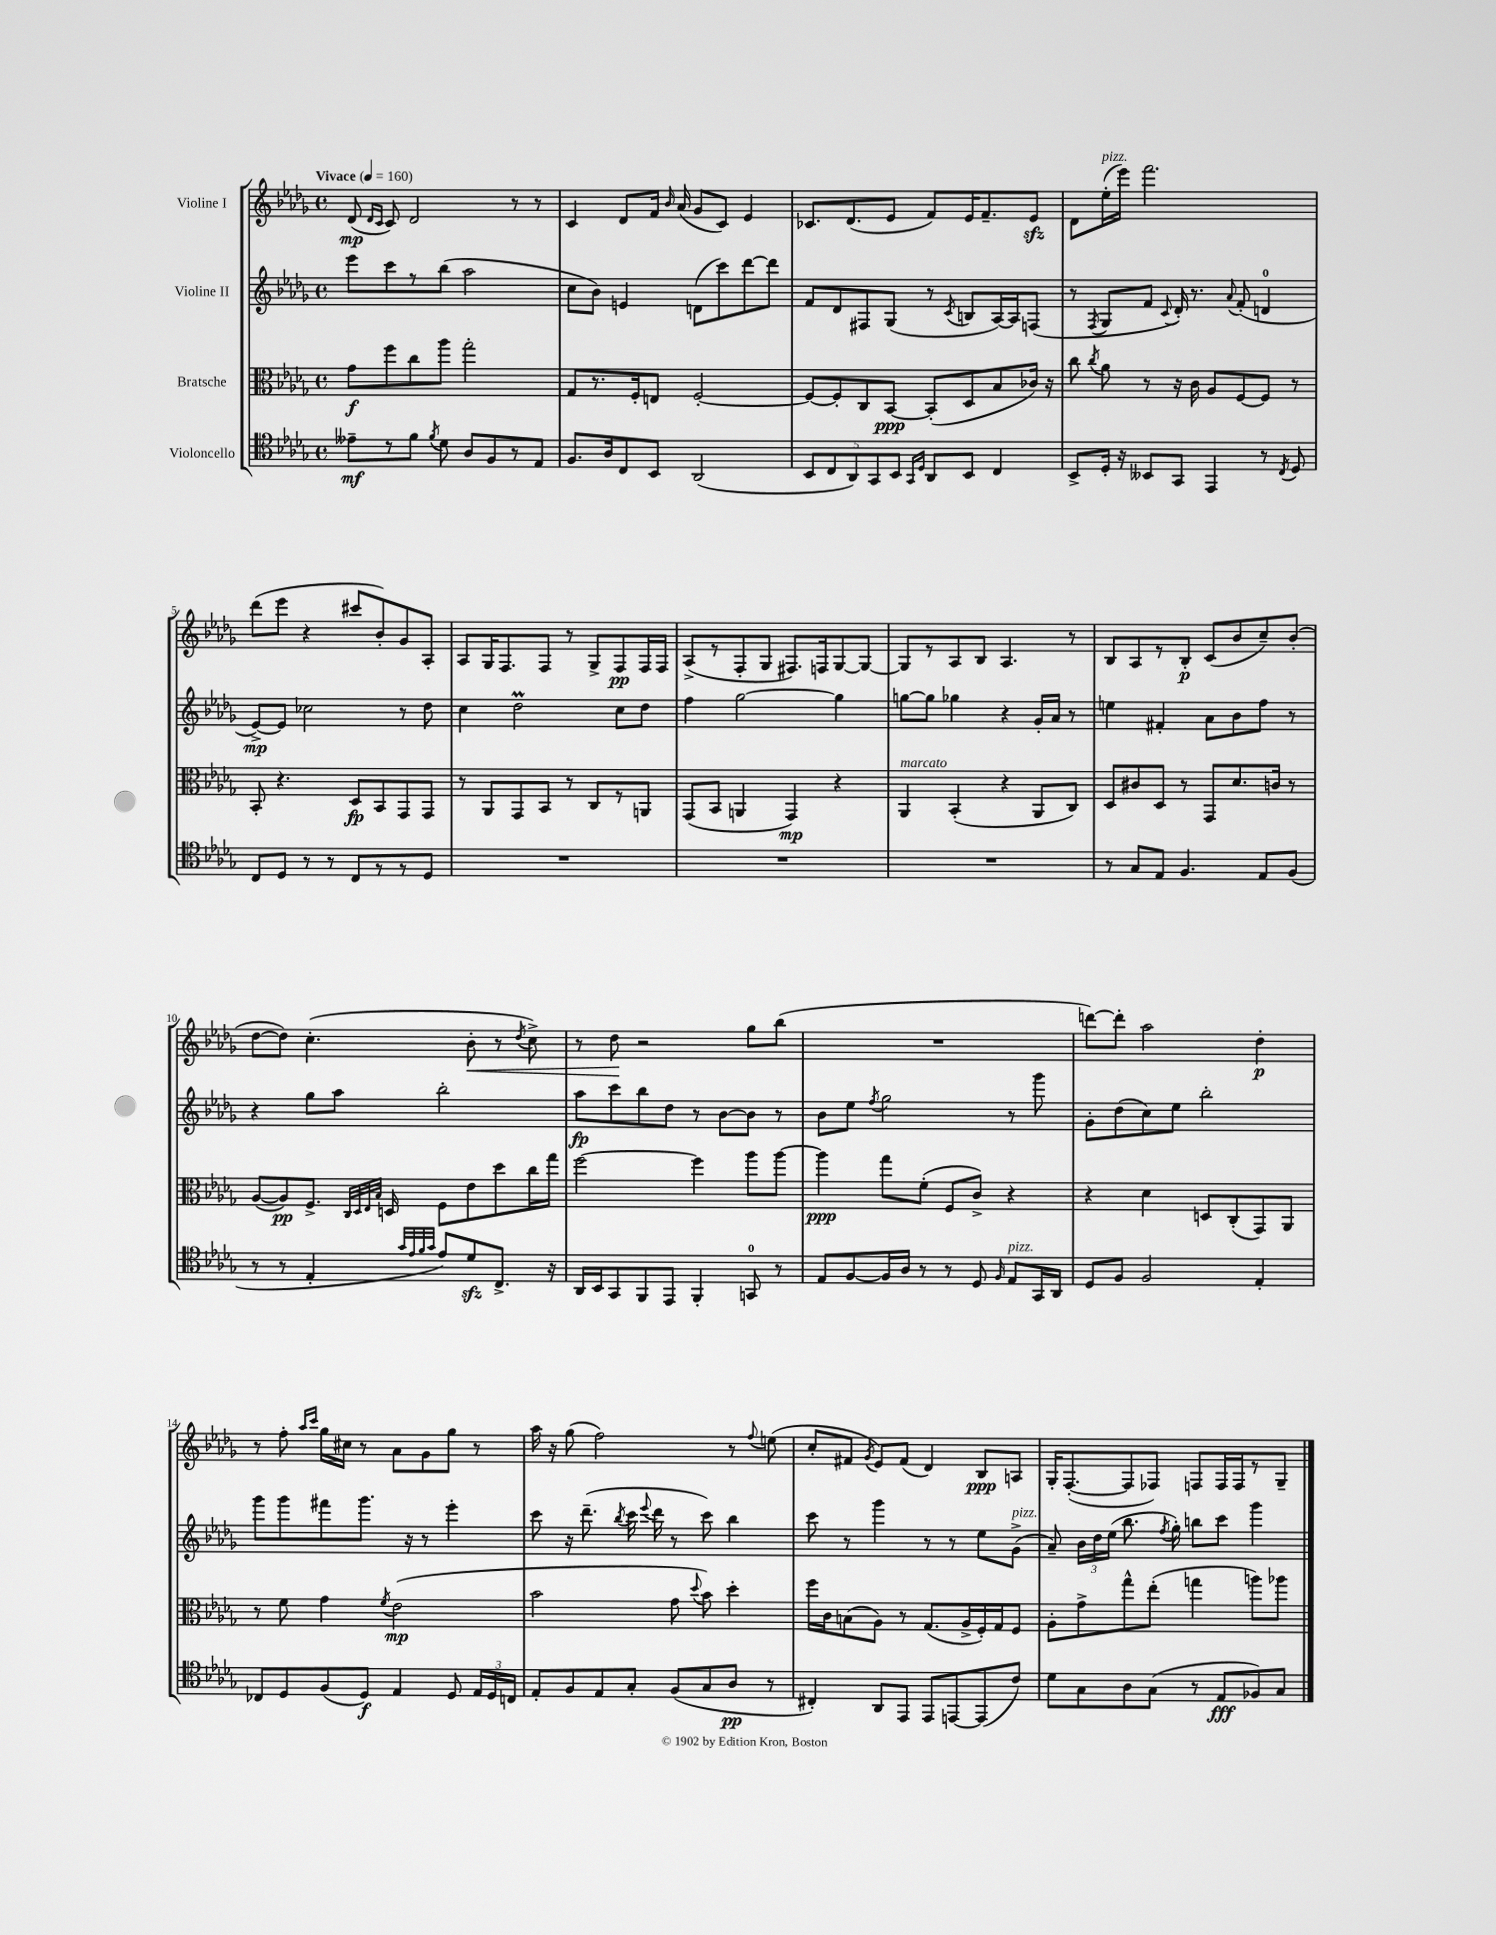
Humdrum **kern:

**kern	**kern	**kern	**kern
*staff4	*staff3	*staff2	*staff1
*clefC4	*clefC3	*clefG2	*clefG2
*k[b-e-a-d-g-]	*k[b-e-a-d-g-]	*k[b-e-a-d-g-]	*k[b-e-a-d-g-]
*M4/4	*M4/4	*M4/4	*M4/4
*met(c)	*met(c)	*met(c)	*met(c)
*MM160	*MM160	*MM160	*MM160
8e--~	8g-	8eee-	(8d-
.	.	.	16qqd-
.	.	.	16qqc
8r	8ff	8ccc	8c)
8f	8cc	8r	2d-
8qf	.	.	.
8d-	8aa-	(8bb-	.
8A-	2gg-'	2aa-	.
8F	.	.	.
8r	.	.	8r
8E-	.	.	8r
=	=	=	=
8.F	8G-	8cc	4c
.	8.r	8b-)	.
16A-	.	.	.
8C	.	4e	8d-
.	16F'	.	.
8BB-	8E	.	16f
.	.	.	16qqb-
.	.	.	(16a-
(2AA-	[2F'	(8d	8g-
.	.	8ccc)	8c)
.	.	[8ddd-	4e-
.	.	8ddd-]	.
=	=	=	=
10BB-	8F_	8f	8.c-
10C	.	.	.
.	8F']	8d-	.
.	.	.	(8.d-
10AA-)	.	.	.
.	8C	8F#	.
10GG-	.	.	.
.	[8BB-	(8G-	8e-
10BB-	.	.	.
16qqGG-	.	.	.
16qqD-	.	.	.
8AA-	(8BB-']	8r	8f)
.	.	8qc	.
8BB-	8D-	8B	16e-
.	.	.	8.f~
4C	8B-	[16A-)	.
.	.	16A-]	.
.	16c-)	(8F	8e-
.	16r	.	.
=	=	=	=
8BB-^	8cc	8r	8d-
.	8qcc	8qF	.
16D-'	8a-	8G-	(16ee-'
16r	.	.	16eee-)
8BB--	8r	8f	2.fff
.	.	8qqc	.
8GG-	16r	16d-')	.
.	16c	8.r	.
4EE-	8A-	.	.
.	.	8qqa-	.
.	[8F	(8f'	.
8r	8F]	4d	.
8qC	.	.	.
8D-	8r	.	.
=	=	=	=
8C	8BB-'	[8e-^)	(8ddd-
8D-	4.r	8e-]	8eee-
8r	.	2cc-	4r
8r	.	.	.
8C	8D-	.	8ccc#
8r	8BB-	.	8b-')
8r	8GG-	8r	8g-
8D-	8GG-	8dd-	8A-'
=	=	=	=
1r	8r	4cc	8A-
.	8AA-	.	16G-
.	.	.	8.F
.	8GG-	2dd-	.
.	8BB-	.	8F
.	8r	.	8r
.	8C	.	8G-^
.	8r	8cc	8F
.	8AA	8dd-	16F
.	.	.	16F
=	=	=	=
1r	(8GG-	4ff	(8A-^
.	8BB-	.	8r
.	4AA	[2gg-	8F'
.	.	.	8G-
.	4GG-)	.	8.F#)
.	.	.	16F
.	4r	4gg-]	[8G-
.	.	.	8G-_
=	=	=	=
1r	4AA-	[8gg	8G-]
.	.	8gg]	8r
.	(4BB-'	4gg-	8A-
.	.	.	8B-
.	4r	4r	4.A-
.	8AA-	16g-'	.
.	.	16a-	.
.	8C)	8r	8r
=	=	=	=
8r	8D-	4ee	8B-
8G-	8c#	.	8A-
8E-	8D-	4f#'	8r
4.F	8r	.	8B-'
.	8GG-	8a-	(8c
.	8.d-	8b-	8b-
8E-	.	8ff	8cc~)
.	16c	.	.
(8F	8r	8r	(8b-'
=	=	=	=
8r	([8A-	4r	[8dd-
8r	8A-])	.	8dd-])
4E-'	8.F^	8gg-	(4.cc'
.	.	8aa-	.
.	32qqC	.	.
.	32qqD-	.	.
.	32qqE-	.	.
.	32qqB-	.	.
.	16D	.	.
32qqg-	.	.	.
32qqe-	.	.	.
32qqf	.	.	.
32qqg-	.	.	.
8e-)	8F	2bb-'	.
8d-	8e-	.	8b-'
8.C^	8dd-	.	8r
.	.	.	8qdd-
.	16cc	.	8cc^)
16r	16gg-	.	.
=	=	=	=
16AA-	[2ff	8aa-	8r
16BB-	.	.	.
8GG-	.	8ccc	8dd-
8FF	.	8bb-	2r
8EE-	.	8dd-	.
4FF'	4ff]	8r	.
.	.	[8b-	.
8GG	8aa-	8b-]	8gg-
8r	[8aa-	8r	(8bb-
=	=	=	=
8E-	4aa-]	8b-	1r
[8F	.	8ee-	.
.	.	8qff	.
16F]	8gg-	2gg-	.
16A-	.	.	.
8r	(8f'	.	.
8r	8F	.	.
8D-	8c^)	.	.
16qqF	.	.	.
8E-	4r	8r	.
16GG-	.	8ggg-	.
16AA-	.	.	.
=	=	=	=
8D-	4r	8g-'	[8ddd)
8F	.	(8dd-	8ddd']
2F	4d-	8cc)	2aa-
.	.	8ee-	.
.	8D	2bb-'	.
.	(8C'	.	.
4E-'	8GG-)	.	4dd-'
.	8AA-	.	.
=	=	=	=
8C-	8r	8ggg-	8r
8D-	8f	8ggg-	8ff'
.	.	.	16qqaa-
.	.	.	16qqccc
(8F	4g-	8fff#	16gg-
.	.	.	16cc#
8D-)	.	8.ggg-	8r
.	8qf	.	.
4E-	(2e-	.	8a-
.	.	16r	.
.	.	8r	8g-
8D-	.	4eee-'	8gg-
24E-	.	.	8r
24D-	.	.	.
24C	.	.	.
=	=	=	=
8E-'	2b-	8ccc	16aa-
.	.	.	16r
8F	.	16r	(8gg-
.	.	(8.ddd-~	.
8E-	.	.	2ff)
.	.	8qbb-	.
8G-'	.	16ccc	.
.	.	8qqeee-	.
.	.	16ddd-	.
(8F	8g-	8r	.
.	8qqdd-	.	.
8G-	8b-)	8ccc)	.
8A-	4dd-'	4bb-	8r
.	.	.	8qqff
8r	.	.	(8ee
=	=	=	=
4C#')	16ff	8ccc	8cc'
.	16c	.	.
.	(8B	8r	8f#
.	.	.	8qg-
8AA-	8A-)	4ggg-	8e-)
8EE-	8r	.	(8f#
8EE-	(8.G-	8r	4d-)
[8EE	.	8r	.
.	16A-^	.	.
(8EE]	16F')	8ee-	8B-
.	16G-	.	.
8c)	8F	(8g-^	8A
=	=	=	=
8d-	8A-'	8a-~)	16G-'
.	.	.	([8.F'
8G-	8g-^	24b-	.
.	.	24dd-	.
.	.	(24ee-	.
8A-	8gg-^^	8.bb-	8F]
(8G-	(8ee-'	.	8F-)
.	.	8qff	.
.	.	16gg-')	.
8r	4gg	8bb	8F
8E-	.	8ccc	16F
.	.	.	16F
8F-)	8aa)	4ggg-	8r
8G-	8aa-	.	8G-~
==	==	==	==
*-	*-	*-	*-
